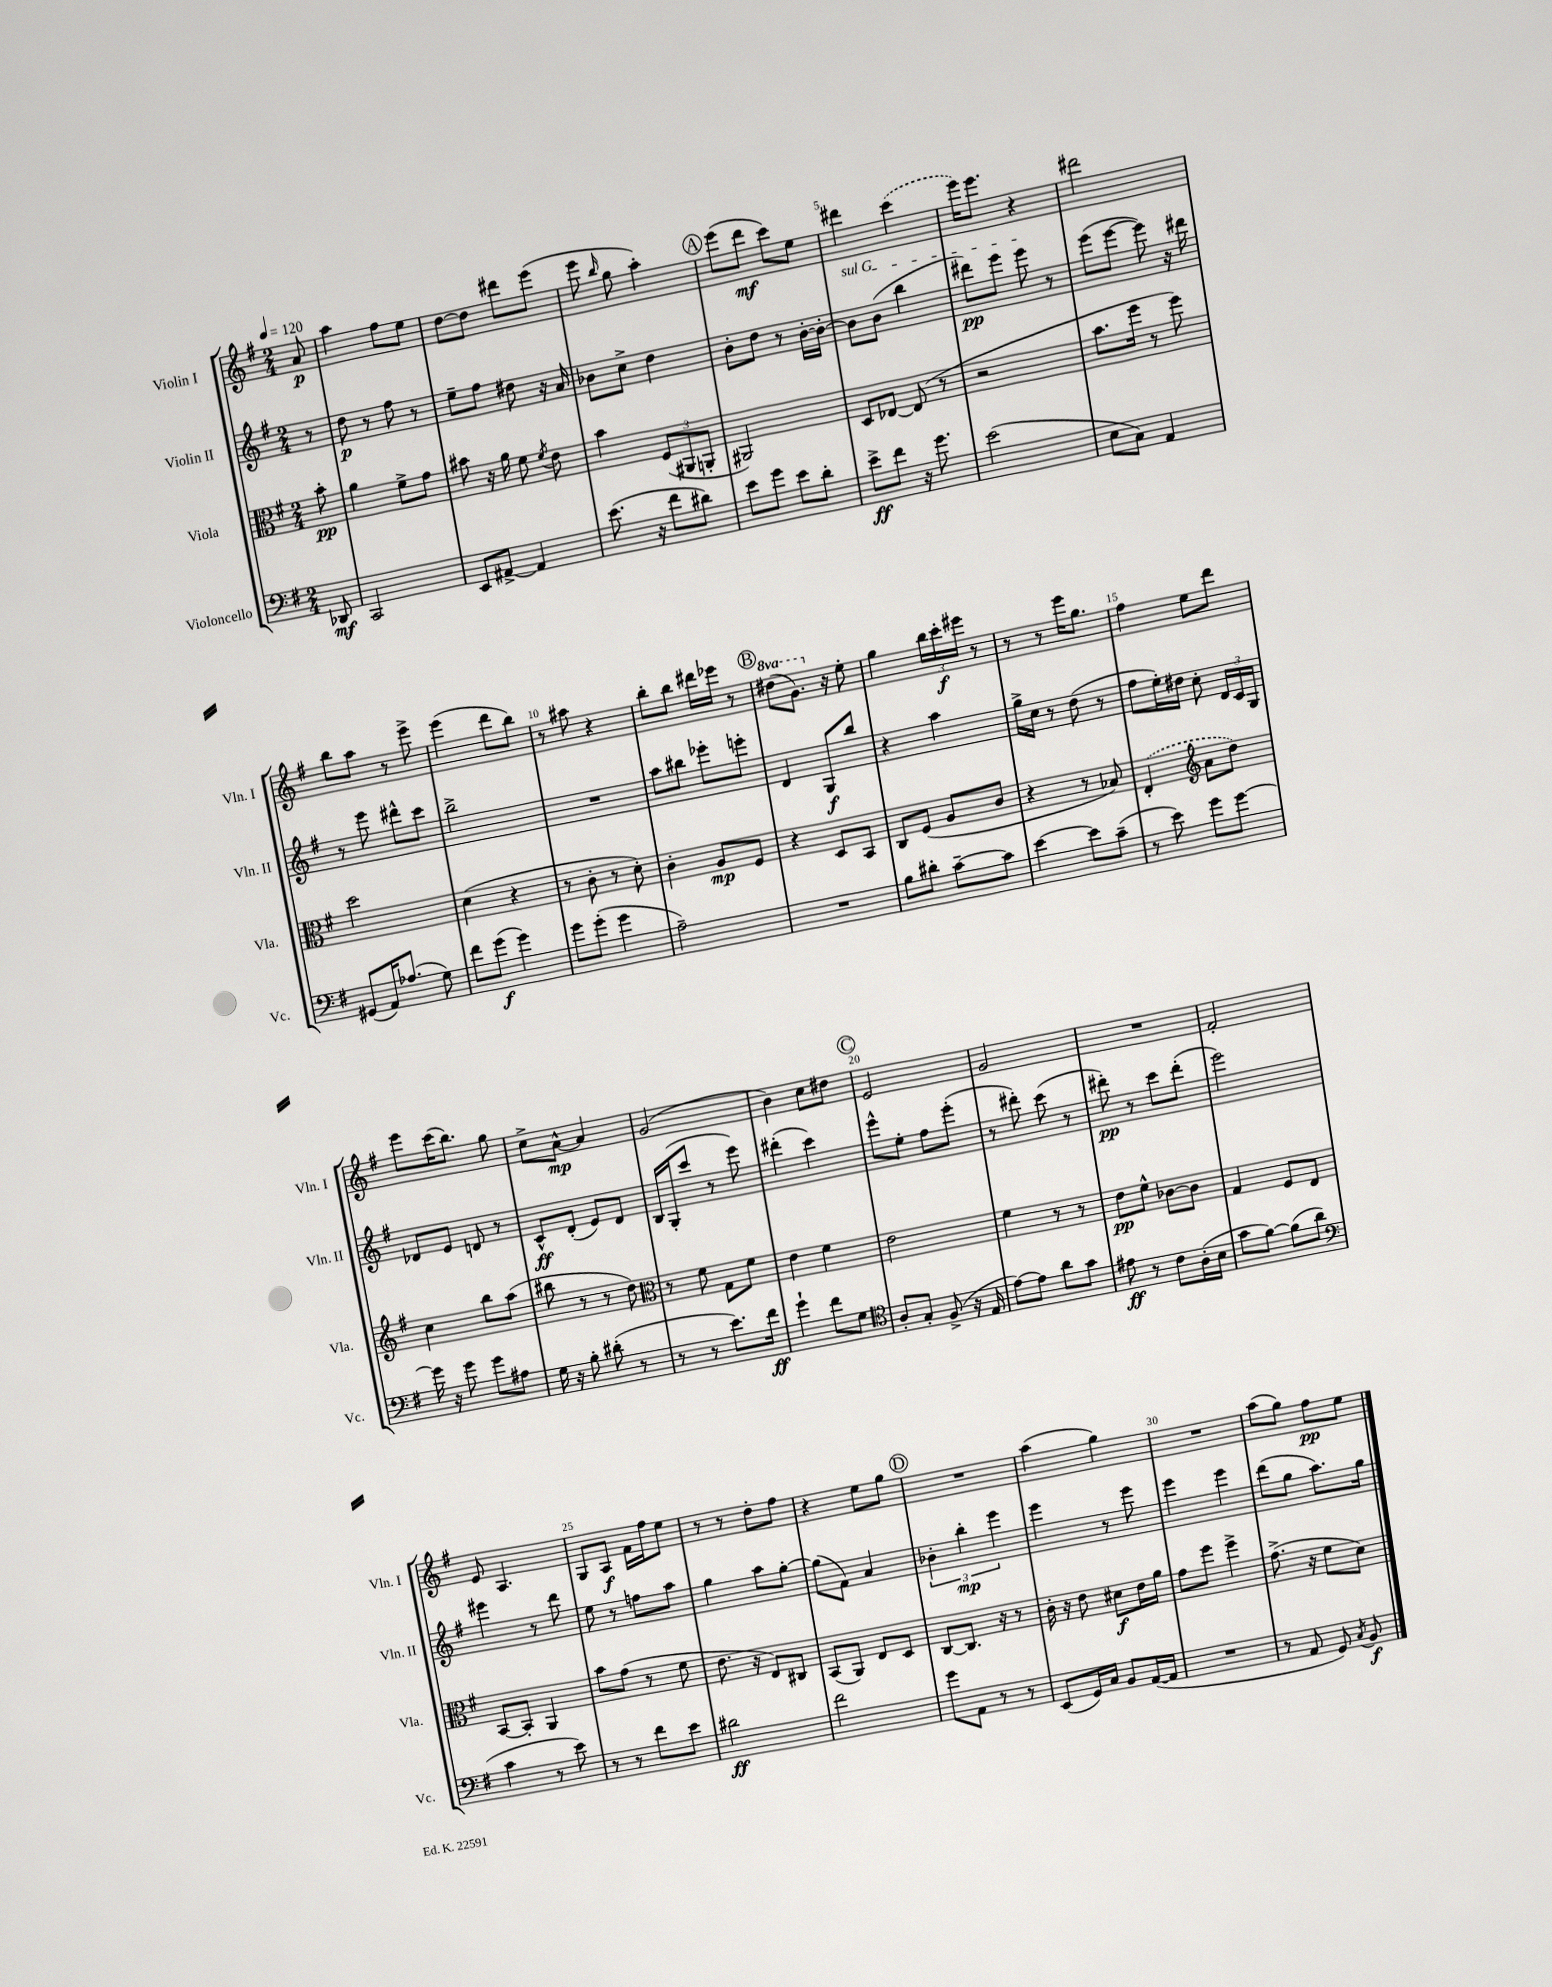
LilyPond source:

<<
\new StaffGroup <<
\new Staff = "s0" \with { instrumentName = "Violin I" shortInstrumentName = "Vln. I" } {
    \clef treble \key g \major \numericTimeSignature \time 2/4 \set Staff.ottavationMarkups = #ottavation-simple-ordinals \partial 8 \tempo 4 = 120
    \autoBeamOff a'8\p |
    a''4 fis''8[ e''8] |
    d''8[~ d''8] dis'''8[ e'''8]( |
    e'''8 \grace { b''16 } g''8 a''4-.) |
    \mark \markup { \circle "A" } e'''8[( d'''8]\mf c'''8[) e''8] |
    dis'''4 \once \slurDashed c'''4( |
    e'''16[) e'''8.] r4 |
    dis'''2 |
    b''8[ a''8] r8 e'''8-> |
    e'''4( d'''8[ b''8]) |
    r8 ais''8 r4 |
    b''8[-. b''8] dis'''16[ ees'''16] r8 |
    \mark \markup { \circle "B" } \ottava #1 dis'''8[( g''8.]) \ottava #0 r16 e''8-. |
    g''4 \tuplet 3/2 { b''16[ c'''16-.\f eis'''16] } r8 |
    r8 r8 e'''16[ g''8.] |
    fis''4 e''8[ d'''8] |
    e'''8[ c'''16( b''8.]) g''8 |
    c''8[-> a'8]~-^\mp a'4 |
    g'2( |
    b'4) c''8[ dis''8] |
    \mark \markup { \circle "C" } e'2 |
    g'2 |
    R2 |
    fis'2-. |
    e'8 a4. |
    g8[ a8]\f fis'16[ fis''16 e''8] |
    r8 r8 d''8[-. fis''8] |
    r4 e''8[ g''8] |
    \mark \markup { \circle "D" } R2 |
    a''4( g''4) |
    R2 |
    a''8[( g''8]) fis''8[\pp e''8] \bar "|." |
}
\new Staff = "s1" \with { instrumentName = "Violin II" shortInstrumentName = "Vln. II" } {
    \clef treble \key g \major \numericTimeSignature \time 2/4 \partial 8
    \autoBeamOff r8 |
    d''8\p r8 fis''8 r8 |
    e''8[-- fis''8] dis''8 r16 a'16 |
    bes'8[ c''8]-> d''4 |
    \mark \markup { \circle "A" } b'8[-. d''8] r8 b'16[~-. b'16]~-. |
    \once \override TextSpanner.bound-details.left.text = \markup { \italic "sul G" } b'8[\startTextSpan b'8]( b''4 |
    dis'''8[\pp) e'''8] e'''8\stopTextSpan r8 |
    e'''8[( e'''8]~ e'''8) r16 dis'''16 |
    r8 e'''8 dis'''8[-^ c'''8] |
    b''2-> |
    R2 |
    a''8[ bis''8] ees'''8[-. e'''8]-. |
    \mark \markup { \circle "B" } d'4 g8[\f b''8] |
    r4 a''4 |
    g''16[-> c''16] r8 d''8( r8 |
    fis''8[ e''16-.) dis''16] c''8-. \tuplet 3/2 { d'16[ c'16 g16] } |
    des'8[ e'8] d'8 r8 |
    c'8[-^\ff d'8]-.( e'8[) d'8] |
    b16[ g16-.( c'''8] r8 e'''8) |
    dis'''4-.( c'''4) |
    \mark \markup { \circle "C" } e'''8[-^ e''8]-. fis''8[ e'''8]-.( |
    r8 dis'''8-.) c'''8( r8 |
    dis'''8-.\pp) r8 c'''8[ dis'''8]-.( |
    e'''2) |
    eis'''4 r8 d'''8 |
    e''8 r8 f''8[ a''8] |
    g''4 a''8[ g''8]~-. |
    g''8[( fis'8]) a'4 |
    \mark \markup { \circle "D" } \tuplet 3/2 { bes'4-. b''4-.\mp e'''4 } |
    e'''4 r8 e'''8 |
    e'''4 e'''4 |
    d'''8[( g''8] a''8.[) g''16] \bar "|." |
}
\new Staff = "s2" \with { instrumentName = "Viola" shortInstrumentName = "Vla." } {
    \clef alto \key g \major \numericTimeSignature \time 2/4 \partial 8
    \autoBeamOff b'8-.\pp |
    a'4 fis'8[-> g'8] |
    bis'8 r16 a'16 fis'8 \acciaccatura { fis'8 } e'8 |
    b'4 \tuplet 3/2 { fis8[( ais,8 a,8]-. } |
    \mark \markup { \circle "A" } ais,2) |
    d8[ ees8]~ ees8( r8 |
    r2 |
    b'8.[ fis''16] r8 fis''8) |
    d''2 |
    d'4( r4 |
    r8 c'8-. r8 d'8-.) |
    c'4-. a8[\mp fis8] |
    \mark \markup { \circle "B" } r4 d8[ b,8] |
    c8[ fis8]( a8[ c'8] |
    r4 r8 bes8) |
    \once \slurDashed e4-.( \clef treble a'8[ d''8]) |
    c''4 b''8[ a''8]( |
    bis''8 r8 r8 d''8) |
    \clef alto r8 fis'8 g8[ fis'8] |
    e'4 fis'4 |
    \mark \markup { \circle "C" } e'2 |
    fis'4 r8 r8 |
    e'8[\pp fis'8]-^ ces'8[~ ces'8] |
    g4 fis8[ e8] |
    b,8[~ b,8]-. a,4 |
    b'8[ g'8]( r8 fis'8 |
    e'8. r16 e8[) cis8] |
    b,8[( a,8]) e8[ d8] |
    \mark \markup { \circle "D" } c8[~ c8.] r16 r8 |
    c'16-. r16 e'8 dis'8[\f e'16 a'16] |
    g'8[ fis''8] fis''4-> |
    g'8.->( r16 fis'8[ d'8]) \bar "|." |
}
\new Staff = "s3" \with { instrumentName = "Violoncello" shortInstrumentName = "Vc." } {
    \clef bass \key g \major \numericTimeSignature \time 2/4 \partial 8
    \autoBeamOff des,8\mf |
    c,2 |
    e,8[ ais,8]~-> ais,4 |
    e'8.( r16 fis'8[ dis'8]) |
    \mark \markup { \circle "A" } e'8[ g'8] e'8[ d'8]-. |
    e'8[->\ff fis'8] r16 g'8. |
    e'2( |
    e8[ c8]) a,4 |
    gis,8[( a,16) aes8.]( g8) |
    fis'8[ g'8]\f( g'4) |
    g'8[ g'8]-.( g'4 |
    a2--) |
    \mark \markup { \circle "B" } R2 |
    b8[ dis'8]-. c'8[~-- c'8] |
    e'4~ e'8[ c'8]--( |
    r8 e'8) g'8[ g'8]~ |
    g'16 r16 g'8 g'8[ ais8] |
    g16 r16 b8-. dis'8-.( r8 |
    r8 r8 e'8.[) fis'16]\ff |
    g'4-! fis'8[ g8] |
    \mark \markup { \circle "C" } \clef tenor a8[-. g8]-. fis8->( r16 e16 |
    e'8[~) e'8] a'8[ g'8] |
    eis'8\ff r8 c'8[ a16-.( b16] |
    g'8[ fis'8]~) fis'8[( a'8] |
    \clef bass c'4 r8 e'8) |
    r8 r8 fis'8[ e'8] |
    dis'2\ff |
    fis'2 |
    \mark \markup { \circle "D" } g'8[ a,8] r8 r8 |
    e,8[( g,16) c16] b,8[ a,16~( a,16] |
    R2 |
    r8 a,8 g,8) \acciaccatura { c8 } b,8\f \bar "|." |
}
>>
>>
\layout { \context { \Score \override BarNumber.break-visibility = ##(#f #t #t) barNumberVisibility = #(every-nth-bar-number-visible 5) } }
